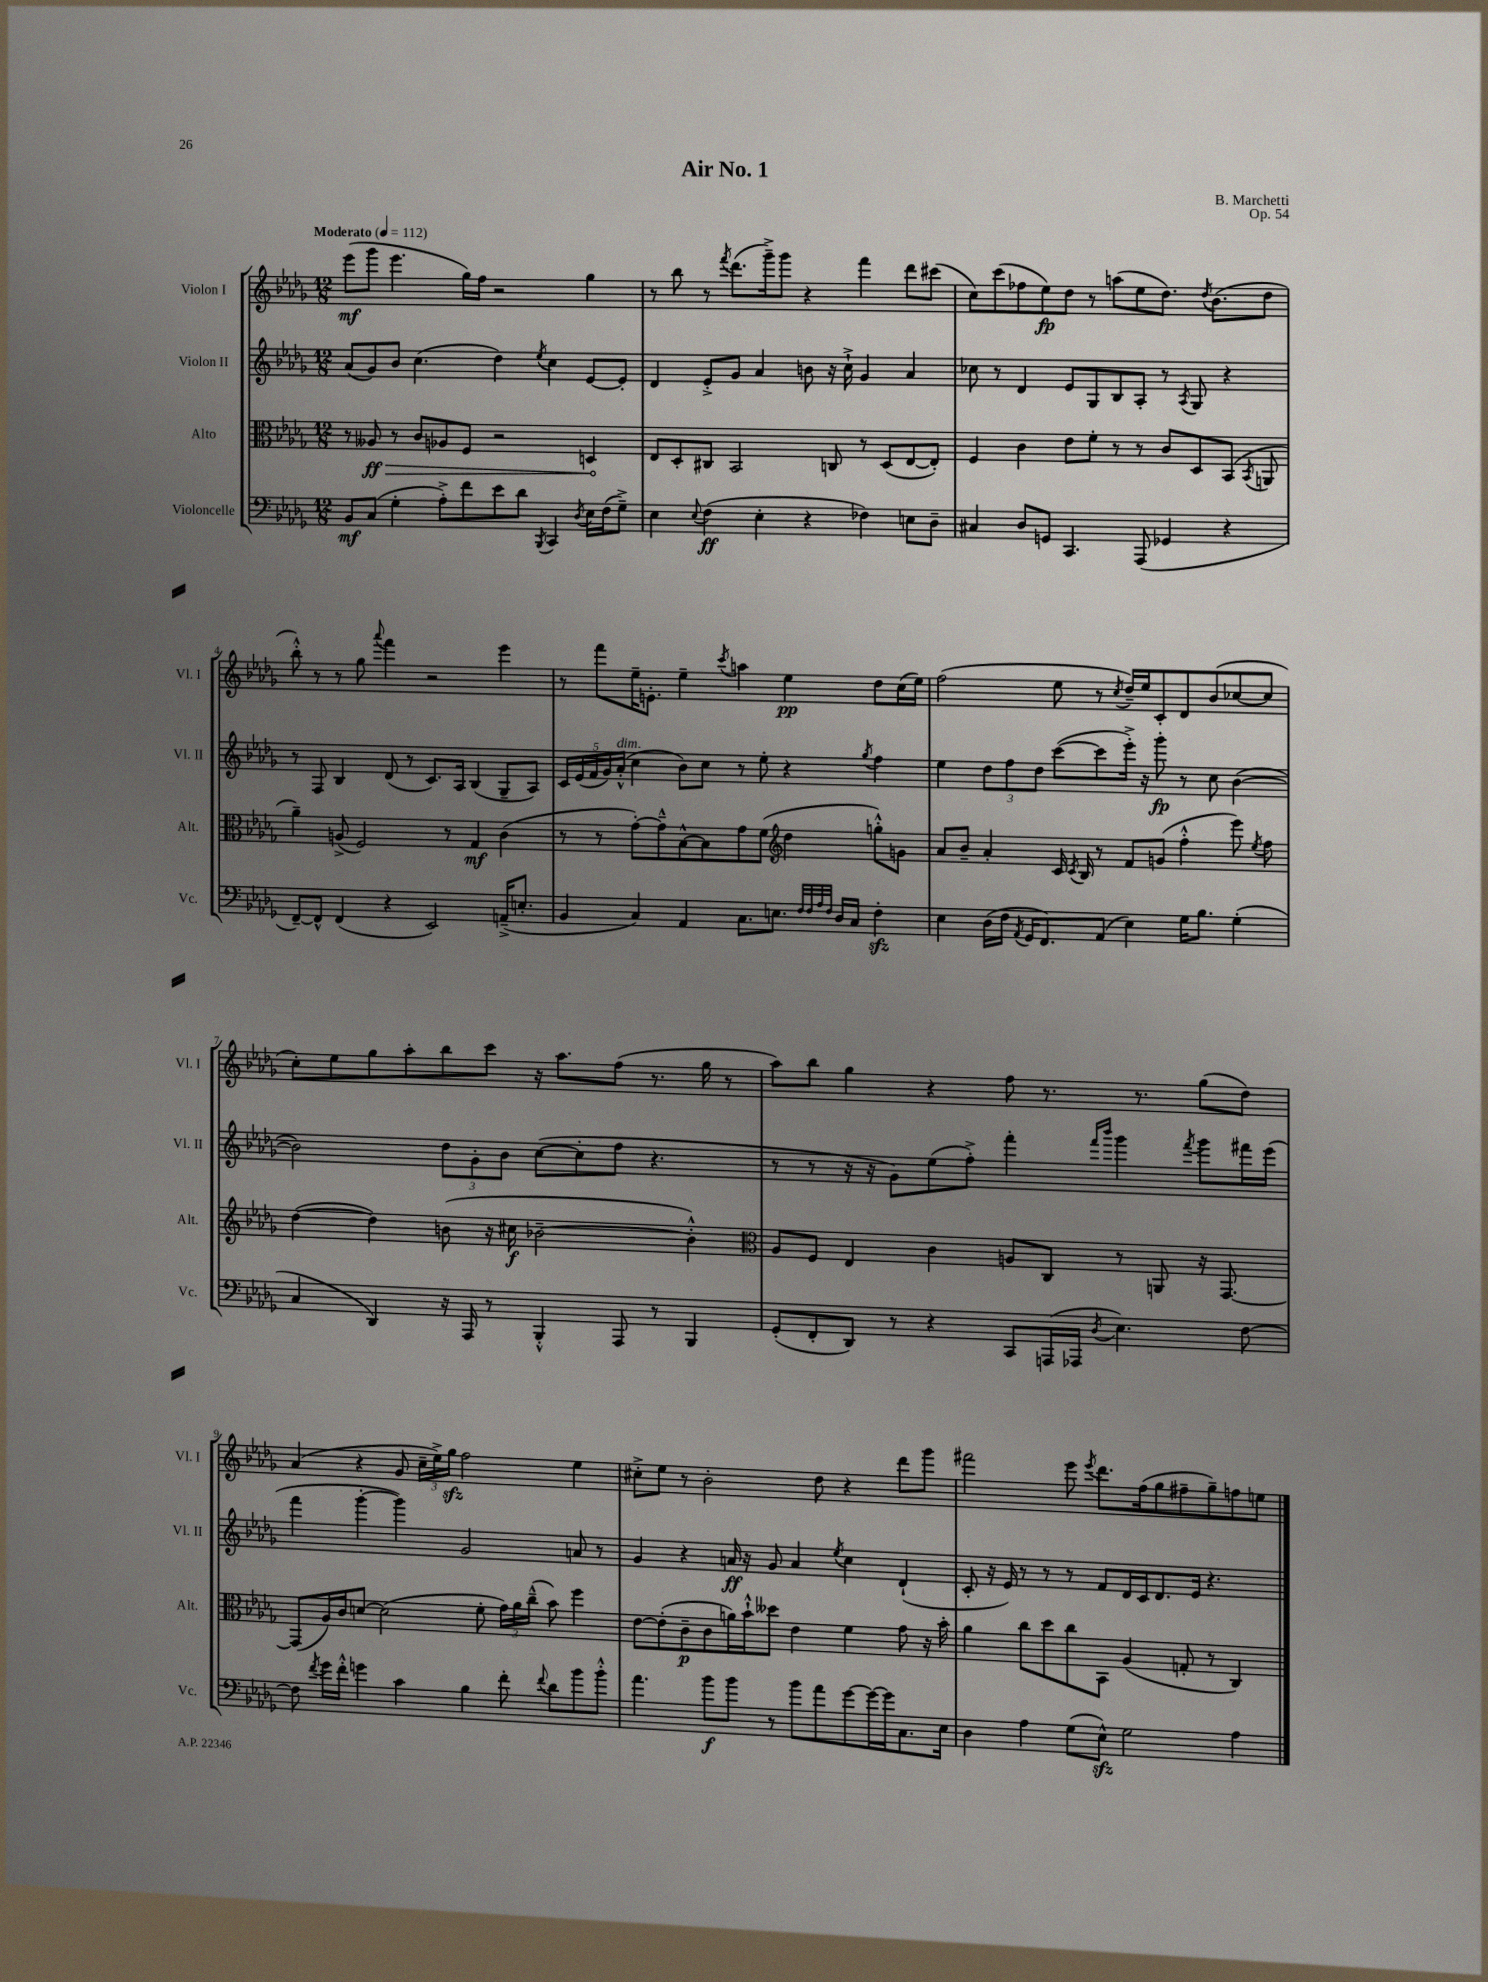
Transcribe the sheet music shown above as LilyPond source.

\header { title = "Air No. 1" composer = "B. Marchetti" opus = "Op. 54" }
<<
\new StaffGroup <<
\new Staff = "s0" \with { instrumentName = "Violon I" shortInstrumentName = "Vl. I" } {
    \clef treble \key des \major \numericTimeSignature \time 12/8 \tempo "Moderato" 4 = 112
    \autoBeamOff ees'''8[\mf( ges'''8] ees'''4. ges''16[) f''16] r2 ges''4 |
    r8 bes''8 r8 \acciaccatura { f'''8 } des'''8.[( ges'''16--->) ges'''8] r4 f'''4 des'''8[ cis'''8]( |
    c''8[) c'''8( fes''8 ees''8\fp) des''8] r8 a''8[( ees''8 des''8.]) \acciaccatura { des''8 } bes'8.[( des''8] |
    bes''8-.-^) r8 r8 ges''8 \appoggiatura { aes'''8 } f'''4 r2 ees'''4 |
    r8 f'''8[ ees''16-- e'8.]-. ees''4-- \acciaccatura { c'''8 } a''4 ees''4\pp des''8[ c''16( ees''16]) |
    f''2( ees''8 r8 \acciaccatura { c''8 } des''16[--) ees''16 c'8-. des'8 bes'8( ces''8~ ces''8] |
    c''8[-.) ees''8 ges''8 aes''8-. bes''8 c'''8] r16 aes''8.[ f''8]( r8. ges''16 r8 |
    aes''8[) bes''8] ges''4 r4 f''8 r8. r8. ges''8[( des''8]) |
    aes'4( r4 ges'8 \tuplet 3/2 { c''16[-- ees''16->) ges''16]\sfz } f''2 ees''4 |
    cis''8[-.-> ees''8] r8 bes'2-. des''8 r4 des'''8[ ges'''8] |
    fis'''2 ees'''8 \acciaccatura { ees'''8 } des'''8.[ f''16( ges''8 fis''8-- ges''8--) f''8 e''8] \bar "|." |
}
\new Staff = "s1" \with { instrumentName = "Violon II" shortInstrumentName = "Vl. II" } {
    \clef treble \key des \major \numericTimeSignature \time 12/8
    \autoBeamOff aes'8[( ges'8) bes'8] c''4.( des''4) \acciaccatura { ees''8 } c''4 ees'8[~ ees'8]-. |
    des'4 ees'8[-.-> ges'8] aes'4 b'8 r16 c''16-!-> ges'4 aes'4 |
    ces''8 r8 des'4 ees'8[ ges8 bes8 aes8]-. r8 \acciaccatura { aes8 } ges8 r4 |
    r8 f8 bes4 des'8( r8 c'8.[) aes16] bes4( ges8[-- aes8]) |
    \tuplet 5/4 { c'16[ ees'16( f'16 ges'16) aes'16]-.-^^\markup { \italic "dim." }( } c''4 bes'8[) c''8] r8 ees''8-. r4 \acciaccatura { ges''8 } f''4 |
    ees''4 \tuplet 3/2 { des''8[ f''8 des''8] } c'''8[~( c'''8 ees'''16]-.->) r16 ges'''8-.\fp r8 c''8 bes'4~( |
    bes'2) \tuplet 3/2 { des''8[ ges'8-. bes'8] } c''8[~( c''8-. f''8] r4. |
    r8 r8 r16 r16 ges'8[) ees''8( f''8]-.->) f'''4-. \grace { f'''16[ bes'''16] } ges'''4 \acciaccatura { f'''8 } ges'''8[ fis'''16 ees'''16]( |
    f'''4 ges'''4~-. ges'''4) ges'2 a'8 r8 |
    ges'4 r4 a'16\ff r16 ges'8 a'4 \acciaccatura { ees''8 } c''4 des'4-!( |
    c'8-. r16 ees'16) r8 r8 r8 f'8[ des'16 c'16 des'8. ees'16] r4. \bar "|." |
}
\new Staff = "s2" \with { instrumentName = "Alto" shortInstrumentName = "Alt." } {
    \clef alto \key des \major \numericTimeSignature \time 12/8
    \autoBeamOff r8 \once \override Hairpin.circled-tip = ##t aeses8\ff\> r8 c'8[ aes8 f8] r2 d4\! |
    ees8[ des8-. cis8] bes,2 c8 r8 des8[( ees8~ ees8]-.) |
    f4 c'4 ees'8[ f'8]-. r8 r8 c'8[ des8 bes,8]( \acciaccatura { bes,8 } a,8 |
    aes'4--) a8->( f2) r8 ges4\mf c'4( |
    r8 r8 ges'8[~-.) ges'8---^ bes8~-^ bes8 ges'8 f'8]( \clef treble des''4 g''8[-.-^) g'8] |
    aes'8[ bes'8]-- aes'4-. c'16 \acciaccatura { c'8 } bes16 r8 f'8[ g'8]( f''4-.-^ ees'''8) \acciaccatura { ees''8 } f''8 |
    des''4~( des''4) b'8( r16 cis''16\f bes'2~-- bes'4-.-^) |
    \clef alto aes8[ f8] ees4 c'4 a8[ c8] r8 a,8 r16 ges,8.~ |
    ges,8[( aes16) c'16 d'8]~ d'2( f'8-. \tuplet 3/2 { ges'16[) aes'16 c''16]---^( } bes'8) f''4 |
    ees'8[~ ees'8-.( c'8--\p c'8 a'16) bes'16-!-^ deses''8] ees'4 f'4 ges'8 r16 bes'16-. |
    aes'4 c''8[ des''8 c''8 bes,8] aes4( g8-. r8 c4) \bar "|." |
}
\new Staff = "s3" \with { instrumentName = "Violoncelle" shortInstrumentName = "Vc." } {
    \clef bass \key des \major \numericTimeSignature \time 12/8
    \autoBeamOff bes,8[\mf c8]( ges4-. aes8[-.->) f'8 ees'8 des'8] \acciaccatura { bes,,8 } c,4 \acciaccatura { des8 } ees16[ f16( ges8]--->) |
    ees4 \appoggiatura { ees8 } f4\ff( ees4-. r4 fes4) e8[ des8]-- |
    cis4 des8[ g,8] c,4. aes,,8( ges,4 r4 |
    f,8[~--) f,8]-^ f,4( r4 ees,2) a,16[--->( e8.]-. |
    bes,4 c4) aes,4 c8.[ e8.] \grace { f32[ f32 aes32 f32] } des16[ c16] f4-.\sfz |
    ees4 des16[( f16] \acciaccatura { aes,8 } ges,16[ f,8.) aes,8]( ees4) ges16[ bes8.] ges4-.( |
    c4 des,4) r16 aes,,16 r8 bes,,4-.-^ aes,,8 r8 bes,,4 |
    ges,8[-.( f,8-. des,8]) r8 r4 c,8[ a,,16( aes,,16] \acciaccatura { des8 } ees4.) f8~ |
    f8 \acciaccatura { f'8 } ges'16[ f'16]-.-^ g'4 c'4 bes4 f'8-. \appoggiatura { f'8 } des'8[ bes'8 bes'8]-.-^ |
    aes'4. bes'8[\f bes'8] r8 bes'8[ aes'8 ges'8~ ges'16~ ges'16 c8. ees16] |
    des4 aes4 ges8[( ees8]-^\sfz) ges2 aes4 \bar "|." |
}
>>
>>
